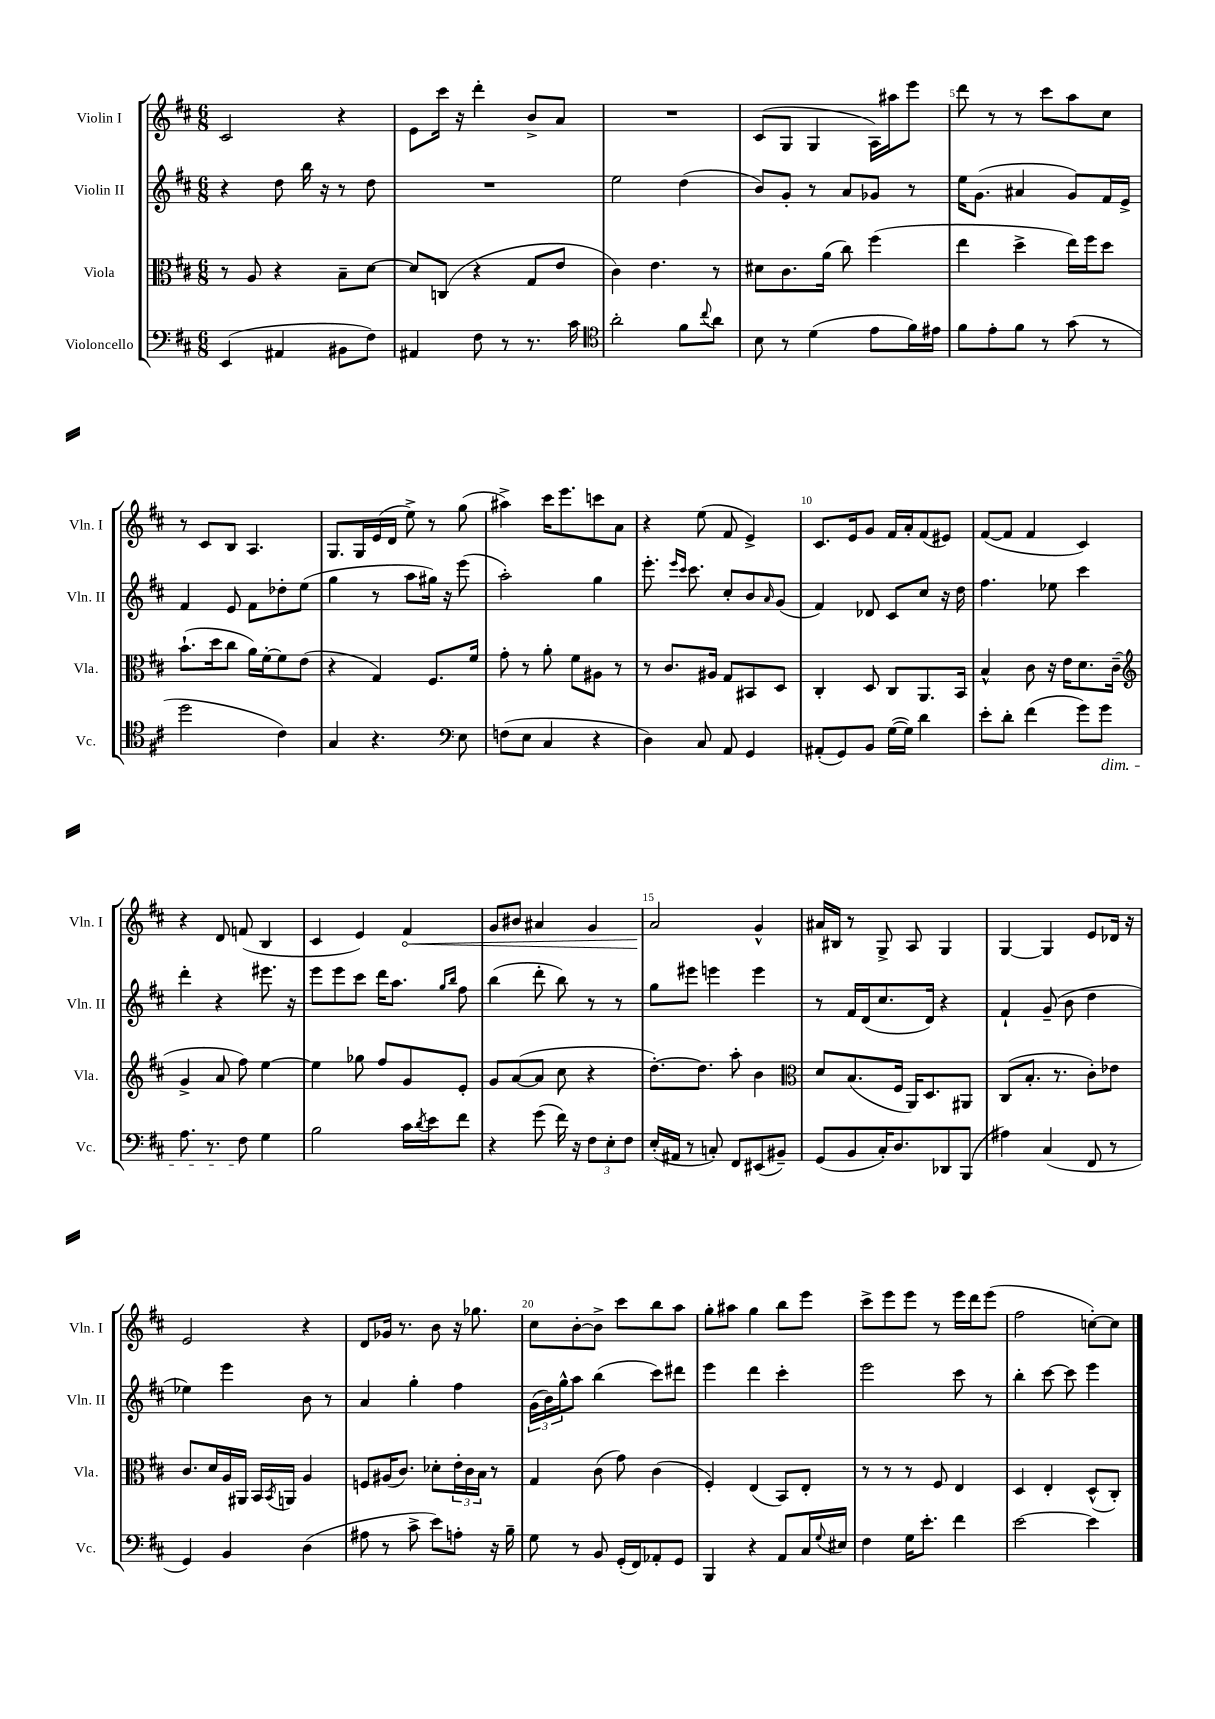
<<
\new StaffGroup <<
\new Staff = "s0" \with { instrumentName = "Violin I" shortInstrumentName = "Vln. I" } {
    \clef treble \key d \major \numericTimeSignature \time 6/8
    cis'2 r4 |
    e'8 cis'''16 r16 d'''4-. b'8-> a'8 |
    R2. |
    cis'8( g8 g4 a16) ais''16 e'''8 |
    d'''8 r8 r8 cis'''8 a''8 cis''8 |
    r8 cis'8 b8 a4. |
    g8. g16 e'16( d'16 e''8->) r8 g''8( |
    ais''4->) cis'''16 e'''8. c'''8 a'8 |
    r4 e''8( fis'8 e'4->) |
    cis'8. e'16 g'8 fis'16 a'16-. fis'8( eis'8) |
    fis'8~( fis'8 fis'4 cis'4) |
    r4 d'8 f'8( b4 |
    cis'4 e'4) \once \override Hairpin.circled-tip = ##t fis'4\< |
    g'8 bis'8 ais'4 g'4 |
    a'2\! g'4-^ |
    ais'16 bis16 r8 g8-> a8 g4 |
    g4~ g4 e'8 des'16 r16 |
    e'2 r4 |
    d'8 ges'16 r8. b'8 r16 ges''8. |
    cis''8 b'8~-. b'8-> cis'''8 b''8 a''8 |
    g''8-. ais''8 g''4 b''8 e'''8 |
    cis'''8-> e'''8 e'''8 r8 e'''16 d'''16 e'''8( |
    fis''2 c''8~-.) c''8 \bar "|." |
}
\new Staff = "s1" \with { instrumentName = "Violin II" shortInstrumentName = "Vln. II" } {
    \clef treble \key d \major \numericTimeSignature \time 6/8
    r4 d''8 b''16 r16 r8 d''8 |
    R2. |
    e''2 d''4( |
    b'8) g'8-. r8 a'8 ges'8 r8 |
    e''16 g'8.( ais'4 g'8) fis'16 e'16-> |
    fis'4 e'8 fis'8 des''8-. e''8( |
    g''4 r8 a''8 gis''16) r16 e'''8( |
    a''2-.) g''4 |
    e'''8.-. \grace { e'''16 cis'''16 } cis'''8. cis''8-. b'8 \grace { a'16 } g'8( |
    fis'4) des'8 cis'8 cis''8 r16 d''16 |
    fis''4. ees''8 cis'''4 |
    d'''4-. r4 eis'''8. r16 |
    e'''8 e'''8 cis'''8 d'''16 a''8. \grace { g''16 b''16 } fis''8 |
    b''4( d'''8-. b''8) r8 r8 |
    g''8 eis'''8 e'''4 e'''4 |
    r8 fis'16 d'16( cis''8. d'16) r4 |
    fis'4-! g'8--( b'8 d''4 |
    ees''4) e'''4 b'8 r8 |
    a'4 g''4-. fis''4 |
    \tuplet 3/2 { g'16( b'16) g''16-^ } a''8 b''4( cis'''8) dis'''8 |
    e'''4 d'''4 cis'''4-. |
    e'''2 cis'''8 r8 |
    b''4-. cis'''8~ cis'''8 e'''4 \bar "|." |
}
\new Staff = "s2" \with { instrumentName = "Viola" shortInstrumentName = "Vla." } {
    \clef alto \key d \major \numericTimeSignature \time 6/8
    r8 a8 r4 b8-- d'8~ |
    d'8 c8( r4 g8 e'8 |
    cis'4) e'4. r8 |
    dis'8 cis'8. a'16( cis''8) fis''4( |
    e''4 d''4-> e''16) fis''16 d''8 |
    b'8.-!( d''16 cis''8 a'16) fis'16~-. fis'8 e'8( |
    r4 g4) fis8. fis'16 |
    g'8-. r8 a'8-. fis'8 ais8 r8 |
    r8 cis'8. ais16 g8 bis,8 d8 |
    cis4-. d8 cis8 a,8. b,16 |
    b4-^ cis'8 r16 e'16 d'8. cis'16--( |
    \clef treble g'4-> a'8 fis''8) e''4~ |
    e''4 ges''8 fis''8 g'8 e'8-. |
    g'8 a'8~( a'8 cis''8 r4 |
    d''8.~-.) d''8. a''8-. b'4 |
    \clef alto d'8 b8.( fis16 a,16) d8. ais,8 |
    cis8( b8.-. r8. cis'8-.) ees'8 |
    cis'8. d'16 a16 ais,16 b,16 \acciaccatura { b,8 } a,16 a4 |
    f8 ais16( cis'8.) des'8-. \tuplet 3/2 { e'16-. cis'16 b16 } r8 |
    g4 cis'8( g'8) cis'4( |
    fis4-.) e4( b,8) e8-. |
    r8 r8 r8 fis8 e4 |
    d4 e4-. d8-^( cis8-.) \bar "|." |
}
\new Staff = "s3" \with { instrumentName = "Violoncello" shortInstrumentName = "Vc." } {
    \clef bass \key d \major \numericTimeSignature \time 6/8
    e,4( ais,4 bis,8 fis8) |
    ais,4 fis8 r8 r8. cis'16 |
    \clef tenor a'2-. fis'8 \appoggiatura { cis''8 } a'8 |
    b8 r8 d'4( e'8 fis'16) eis'16 |
    fis'8 e'8-. fis'8 r8 g'8( r8 |
    d''2 cis'4) |
    g4 r4. \clef bass e8 |
    f8( e8 cis4 r4 |
    d4) cis8 a,8 g,4 |
    ais,8-.( g,8) b,8 g16~( g16) d'4 |
    e'8-. d'8-. fis'4( g'8) g'8\dim |
    a8. r8. fis8\! g4 |
    b2 cis'16 \acciaccatura { d'8 } e'16 fis'8 |
    r4 g'8( fis'16) r16 \tuplet 3/2 { fis8 e8-. fis8 } |
    e16-.( ais,16 r8 c8-.) fis,8 eis,8( bis,8--) |
    g,8( b,8 cis16-.) d8. des,8 b,,8( |
    ais4) cis4( fis,8 r8 |
    g,4) b,4 d4( |
    ais8 r8 cis'8-> e'8) a8-. r16 b16-- |
    g8 r8 b,8 g,16-.( fis,16) aes,8-. g,8 |
    b,,4 r4 a,8 cis16 \appoggiatura { g8 } eis16 |
    fis4 g16 e'8.-. fis'4 |
    e'2~ e'4 \bar "|." |
}
>>
>>
\layout { \context { \Score \override BarNumber.break-visibility = ##(#f #t #t) barNumberVisibility = #(every-nth-bar-number-visible 5) } }
